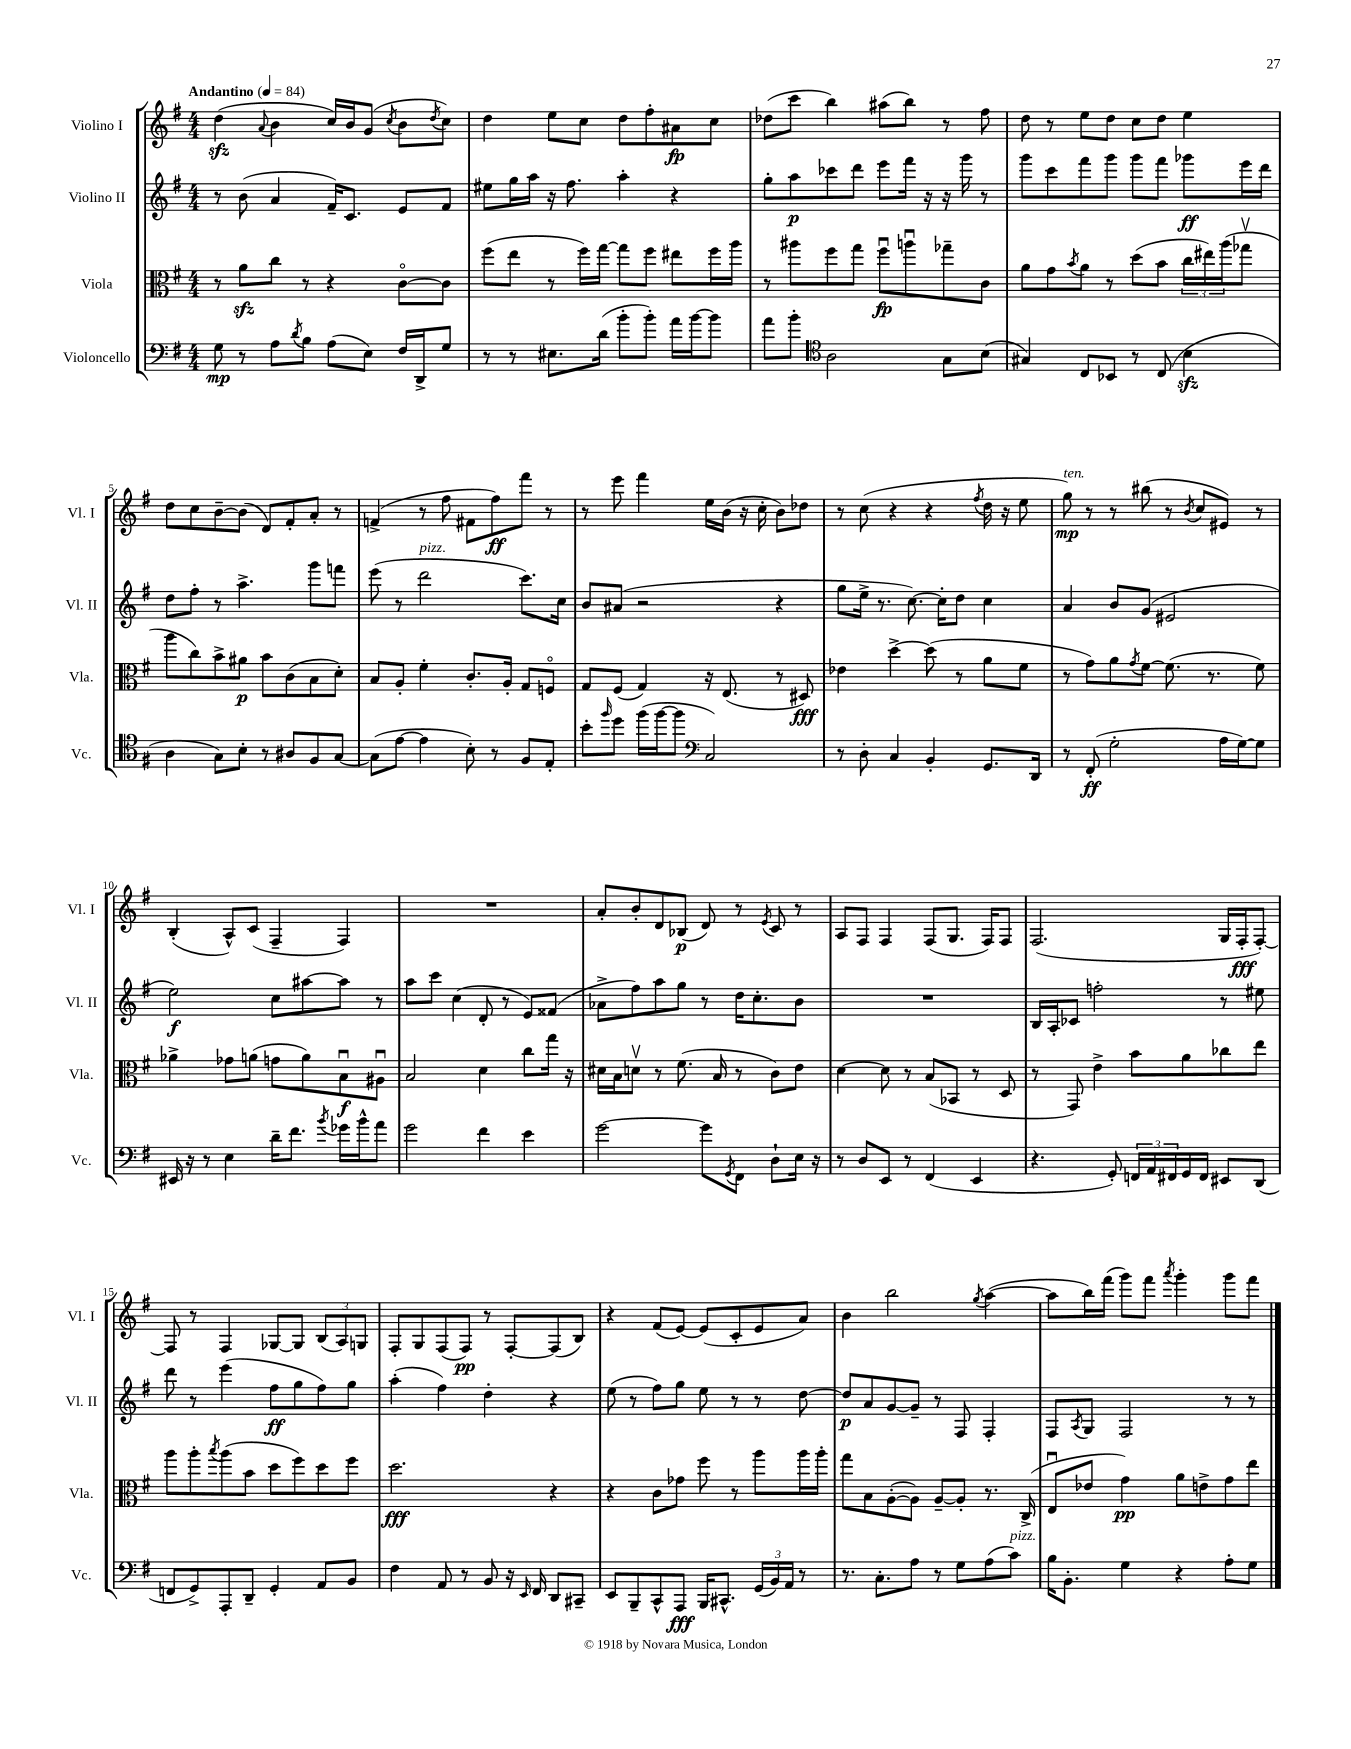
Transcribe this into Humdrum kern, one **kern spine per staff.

**kern	**dynam	**kern	**dynam	**kern	**dynam	**kern	**dynam
*part4	*part4	*part3	*part3	*part2	*part2	*part1	*part1
*staff4	*staff4	*staff3	*staff3	*staff2	*staff2	*staff1	*staff1
*I"Violoncello	*	*I"Viola	*	*I"Violino II	*	*I"Violino I	*
*I'Vc.	*	*I'Vla.	*	*I'Vl. II	*	*I'Vl. I	*
*clefF4	*	*clefC3	*	*clefG2	*	*clefG2	*
*k[f#]	*	*k[f#]	*	*k[f#]	*	*k[f#]	*
*M4/4	*	*M4/4	*	*M4/4	*	*M4/4	*
*MM84	*	*MM84	*	*MM84	*	*MM84	*
=1	=1	=1	=1	=1	=1	=1	=1
!	!	!	!	!	!	!LO:TX:a:B:t=Andantino	!
8G\	mp	8r	.	8r	.	(4ddzz\	.
8r	.	8azz\L	.	(8b\	.	.	.
.	.	.	.	.	.	8qqa/	.
8A\L	.	8cc\J	.	4a/	.	4b\	.
8qd/	.	.	.	.	.	.	.
8B\J	.	8r	.	.	.	.	.
(8A\L	.	4r	.	16f#~/KL)	.	16cc/LL)	.
.	.	.	.	8.c/J	.	16b/J	.
8E\J)	.	.	.	.	.	(8g/J	.
.	.	.	.	.	.	8qcc/	.
16F#/LL	.	[8c\L	.	8e/L	.	8b\L	.
16DD^/J	.	.	.	.	.	.	.
.	.	.	.	.	.	8qdd/	.
8G/J	.	8c\J]	.	8f#/J	.	8cc\J)	.
=2	=2	=2	=2	=2	=2	=2	=2
8r	.	(8ff#\L	.	8ee#X\L	.	4dd\	.
8r	.	8ee\J	.	16gg\L	.	.	.
.	.	.	.	16aa\JJ	.	.	.
8.E#X\L	.	8r	.	16r	.	8ee\L	.
.	.	.	.	8.ff#\	.	.	.
.	.	16ff#\LL)	.	.	.	8cc\J	.
(16d\Jk	.	[16gg\JJ	.	.	.	.	.
8b'\L	.	8gg\L]	.	4aa'\	.	8dd\L	.
8b'\J)	.	8ff#\J	.	.	.	8ff#'\	.
16a\LL	.	8ee#X\L	.	4r	.	8a#X\	fp
[16b\J	.	.	.	.	.	.	.
8b\J]	.	16ff#\L	.	.	.	8cc\J	.
.	.	16aa\JJ	.	.	.	.	.
=3	=3	=3	=3	=3	=3	=3	=3
8a\L	.	8r	.	8gg'\L	.	(8dd-X\L	.
8b'\J	.	8aa#X\L	.	8aa\	p	8ccc\J	.
*clefC4	*	*	*	*	*	*	*
2A\	.	8ff#\	.	8ccc-X\	.	4bb\)	.
.	.	8gg\J	.	8ddd\J	.	.	.
.	.	8ff#u\L	fp	8eee\L	.	(8aa#X\L	.
.	.	8aanu\	.	16fff#\Jk	.	8bb\J)	.
.	.	.	.	16r	.	.	.
8G\L	.	8gg-X~\	.	16r	.	8r	.
.	.	.	.	16ggg\	.	.	.
(8B\J	.	8c\J	.	8r	.	8ff#\	.
=4	=4	=4	=4	=4	=4	=4	=4
4G#X/)	.	8a\L	.	8ggg\L	.	8dd\	.
.	.	8g\	.	8ccc\	.	8r	.
.	.	8qb/	.	.	.	.	.
8C/L	.	8a\J	.	8fff#\	.	8ee\L	.
8BB-X/J	.	8r	.	8ggg\J	.	8dd\J	.
8r	.	(8dd\L	.	8ggg\L	.	8cc\L	.
(8C/	.	8b\J	.	8fff#\J	.	8dd\J	.
4Bzz\	.	24cc\LL	.	8ggg-X\L	ff	4ee\	.
.	.	24ee#X\)	.	.	.	.	.
.	.	(24aa\J	.	.	.	.	.
.	.	8gg-Xv\J	.	16eee\L	.	.	.
.	.	.	.	16ddd\JJ	.	.	.
!!LO:LB:g=z
=5	=5	=5	=5	=5	=5	=5	=5
4A\	.	8aa\L	.	8dd\L	.	8dd\L	.
.	.	8cc\)	.	8ff#'\J	.	8cc\	.
8G\L)	.	8b^\	.	8r	.	[8b~\	.
8B'\J	.	8a#X\J	p	4.aa^\	.	(8b\J]	.
8r	.	8b\L	.	.	.	8d/L)	.
8A#X/L	.	(8c\	.	.	.	8f#'/	.
8F#/	.	8B\	.	8ggg\L	.	8a'/J	.
[8G/J	.	8d'\J)	.	8fffn\J	.	8r	.
=6	=6	=6	=6	=6	=6	=6	=6
(8G\L]	.	8B/L	.	(8eee\	.	(4fn^/	.
[8e\J	.	8A'/J	.	8r	.	.	.
!	!	!	!	!LO:TX:a:i:t=pizz.	!	!	!
4e\]	.	4f#'\	.	2ddd\	.	8r	.
.	.	.	.	.	.	8ff#\	.
8B'\)	.	8.c'/L	.	.	.	8f#X\L	.
8r	.	.	.	.	.	8ff#\)	ff
.	.	16A'/Jk	.	.	.	.	.
8F#/L	.	8G/L	.	8.ccc\L)	.	8fff#\J	.
8E'/J	.	8Fn/J	.	.	.	8r	.
.	.	.	.	16cc\Jk	.	.	.
=7	=7	=7	=7	=7	=7	=7	=7
8b'\L	.	8G/L	.	8b/L	.	8r	.
16qqff#/	.	.	.	.	.	.	.
8dd\J	.	(8F#/J	.	(8a#X/J	.	8eee\	.
(16ff#\LL	.	4G/)	.	2r	.	4fff#\	.
[16ff#\J	.	.	.	.	.	.	.
8ff#\J]	.	.	.	.	.	.	.
*clefF4	*	*	*	*	*	*	*
2C/)	.	16r	.	.	.	16ee\LL	.
.	.	(8.E/	.	.	.	(16b\JJ	.
.	.	.	.	.	.	16r	.
.	.	.	.	.	.	16cc'\	.
.	.	8r	.	4r	.	8b\L)	.
.	.	8D#X/)	fff	.	.	8dd-X\J	.
=8	=8	=8	=8	=8	=8	=8	=8
8r	.	4e-X\	.	8gg\L	.	8r	.
8D'\	.	.	.	16ee^\Jk	.	(8cc\	.
.	.	.	.	8.r	.	.	.
4C/	.	[4dd^\	.	.	.	4r	.
.	.	.	.	[8.cc\)	.	.	.
4BB'/	.	(8dd\]	.	.	.	4r	.
.	.	.	.	16cc'\KL]	.	.	.
.	.	8r	.	8dd\J	.	.	.
.	.	.	.	.	.	8qff#/	.
8.GG/L	.	8a\L	.	4cc\	.	16dd\	.
.	.	.	.	.	.	16r	.
.	.	8f#\J	.	.	.	8ee\	.
16DD/Jk	.	.	.	.	.	.	.
=9	=9	=9	=9	=9	=9	=9	=9
!	!	!	!	!	!	!LO:TX:a:i:t=ten.	!
8r	.	8r	.	4a/	.	8gg\)	mp
(8FF#'/	ff	8g\L)	.	.	.	8r	.
2G'\	.	8a\	.	8b/L	.	8r	.
.	.	8qg/	.	.	.	.	.
.	.	[8f#\J	.	(8g/J	.	(8bb#X\	.
.	.	(8.f#\]	.	2e#X/	.	8r	.
.	.	.	.	.	.	8qb/	.
.	.	.	.	.	.	8cc/L	.
.	.	8.r	.	.	.	.	.
16A\LL	.	.	.	.	.	8e#X/J)	.
[16G\J)	.	.	.	.	.	.	.
8G\J]	.	8f#\)	.	.	.	8r	.
!!LO:LB:g=z
=10	=10	=10	=10	=10	=10	=10	=10
16EE#X/	.	4a-X^\	.	2ee\)	f	(4B'/	.
16r	.	.	.	.	.	.	.
8r	.	.	.	.	.	.	.
4E\	.	8g-X\L	.	.	.	8A^^/L)	.
.	.	(8an\J	.	.	.	(8c/J	.
16d~\KL	.	8gn\L	.	8cc\L	.	4F#~/	.
8.f#\J	.	.	.	.	.	.	.
.	.	8a\)	.	[8aa#X\	.	.	.
8qb/	.	.	.	.	.	.	.
16g-X\LL	.	8Bu\	f	8aa#\J]	.	4F#/)	.
16b^^\J	.	.	.	.	.	.	.
8a\J	.	8A#Xu\J	.	8r	.	.	.
=11	=11	=11	=11	=11	=11	=11	=11
2g\	.	2B/	.	8aa\L	.	1r	.
.	.	.	.	8ccc\J	.	.	.
.	.	.	.	(4cc\	.	.	.
4f#\	.	4d\	.	8d'/	.	.	.
.	.	.	.	8r	.	.	.
4e\	.	8cc\L	.	8e/L)	.	.	.
.	.	16gg\Jk	.	(8f##X/J	.	.	.
.	.	16r	.	.	.	.	.
=12	=12	=12	=12	=12	=12	=12	=12
[2g\	.	16d#X\LL	.	8a-X^\L	.	8a'/L	.
.	.	16B\J	.	.	.	.	.
.	.	8dnv\J	.	8ff#\)	.	8b'/	.
.	.	8r	.	8aa\	.	8d/	.
.	.	(8.f#\	.	8gg\J	.	(8B-X/J	p
8g\L]	.	.	.	8r	.	8d/)	.
.	.	16B/	.	.	.	.	.
8qGG/	.	.	.	.	.	.	.
8FF#\J	.	8r	.	16dd\KL	.	8r	.
.	.	.	.	8.cc'\	.	.	.
.	.	.	.	.	.	8qe/	.
8D`\L	.	8c\L)	.	.	.	8c/	.
16E\Jk	.	8e\J	.	8b\J	.	8r	.
16r	.	.	.	.	.	.	.
=13	=13	=13	=13	=13	=13	=13	=13
8r	.	[4d\	.	1r	.	8A/L	.
8D/L	.	.	.	.	.	8F#/J	.
8EE/J	.	8d\]	.	.	.	4F#/	.
8r	.	8r	.	.	.	.	.
(4FF#/	.	(8B/L	.	.	.	(8F#/L	.
.	.	8BB-X/J	.	.	.	8.G/J	.
4EE/	.	8r	.	.	.	.	.
.	.	.	.	.	.	16F#/KL)	.
.	.	8D/	.	.	.	8F#/J	.
=14	=14	=14	=14	=14	=14	=14	=14
4.r	.	8r	.	16B/LL	.	(2.F#/	.
.	.	.	.	16A'/J	.	.	.
.	.	8GG/)	.	8c-X/J	.	.	.
.	.	4e^\	.	2ffn'\	.	.	.
8GG'/)	.	.	.	.	.	.	.
24FFn/LL	.	8b\L	.	.	.	.	.
24AA/	.	.	.	.	.	.	.
24FF#X/	.	.	.	.	.	.	.
16GG/	.	8a\	.	.	.	.	.
16FF#/JJ	.	.	.	.	.	.	.
8EE#X/L	.	8cc-X\	.	8r	.	16G/LL	.
.	.	.	.	.	.	16F#'/J	fff
(8DD/J	.	8ee\J	.	8ee#X\	.	[8F#'/J)	.
!!LO:LB:g=z
=15	=15	=15	=15	=15	=15	=15	=15
8FFn/L	.	8aa\L	.	8ddd\	.	8F#/]	.
8GG^/)	.	8aa'\	.	8r	.	8r	.
.	.	8qbb/	.	.	.	.	.
8AAA'/	.	(8aa\	.	(4eee\	.	4F#/	.
8DD~/J	.	8b\J	.	.	.	.	.
4GG'/	.	8dd\L	.	8ff#\L	ff	[8G-X/L	.
.	.	8ff#\)	.	8gg\	.	8G-/J]	.
8AA/L	.	8dd\	.	8ff#\)	.	(12B/L	.
.	.	.	.	.	.	12A/)	.
8BB/J	.	8ff#\J	.	8gg\J	.	.	.
.	.	.	.	.	.	12Gn/J	.
=16	=16	=16	=16	=16	=16	=16	=16
4F#\	.	2.dd\	fff	(4aa'\	.	8F#'/L	.
.	.	.	.	.	.	8G/	.
8AA/	.	.	.	4ff#\)	.	(8F#/	.
8r	.	.	.	.	.	8F#/J)	pp
8BB/	.	.	.	4dd'\	.	8r	.
16r	.	.	.	.	.	[8F#'/L	.
16qqEE/	.	.	.	.	.	.	.
16FF#/	.	.	.	.	.	.	.
8DD/L	.	4r	.	4r	.	(8F#/]	.
8CC#X~/J	.	.	.	.	.	8B/J)	.
=17	=17	=17	=17	=17	=17	=17	=17
8EE/L	.	4r	.	(8ee\	.	4r	.
8BBB~/	.	.	.	8r	.	.	.
8CC^^/	.	8c\L	.	8ff#\L)	.	(8f#/L	.
8AAA/J	fff	8g-X\J	.	8gg\J	.	[8e/J)	.
16BBB/KL	.	8ff#\	.	8ee\	.	(8e/L]	.
8.CC#X^^/J	.	.	.	.	.	.	.
.	.	8r	.	8r	.	8c'/	.
(24GG/LL	.	8aa\L	.	8r	.	8e/	.
24BB/)	.	.	.	.	.	.	.
24AA/JJ	.	.	.	.	.	.	.
8r	.	16aa\L	.	[8dd\	.	8a/J)	.
.	.	16aa'\JJ	.	.	.	.	.
=18	=18	=18	=18	=18	=18	=18	=18
8.r	.	8gg\L	.	8dd/L]	p	4b\	.
.	.	8B\	.	8a/	.	.	.
8.C'\L	.	.	.	.	.	.	.
.	.	([8A'\	.	[8g/	.	2bb\	.
8A\J	.	8A\J])	.	8g~/J]	.	.	.
8r	.	[8A~/L	.	8r	.	.	.
8G\L	.	8A'/J]	.	8F#/	.	.	.
.	.	.	.	.	.	8qgg/	.
(8A\	.	8.r	.	4F#'/	.	([4aa\	.
!LO:TX:a:i:t=pizz.	!	!	!	!	!	!	!
8c\J)	.	.	.	.	.	.	.
.	.	(16C^/	.	.	.	.	.
=19	=19	=19	=19	=19	=19	=19	=19
16B\KL	.	8Eu/L	.	8F#/L	.	8aa\L]	.
8.BB'\J	.	.	.	.	.	.	.
.	.	.	.	8qA/	.	.	.
.	.	8e-X/J	.	8G/J	.	16bb\L)	.
.	.	.	.	.	.	(16fff#\JJ	.
4G\	.	4g\)	pp	2F#/	.	8ggg\L)	.
.	.	.	.	.	.	8fff#\J	.
.	.	.	.	.	.	8qaaa/	.
4r	.	8a\L	.	.	.	4ggg'\	.
.	.	8en^\	.	.	.	.	.
8A'\L	.	8g\	.	8r	.	8ggg\L	.
8G\J	.	8ee\J	.	8r	.	8fff#\J	.
==	==	==	==	==	==	==	==
*-	*-	*-	*-	*-	*-	*-	*-
